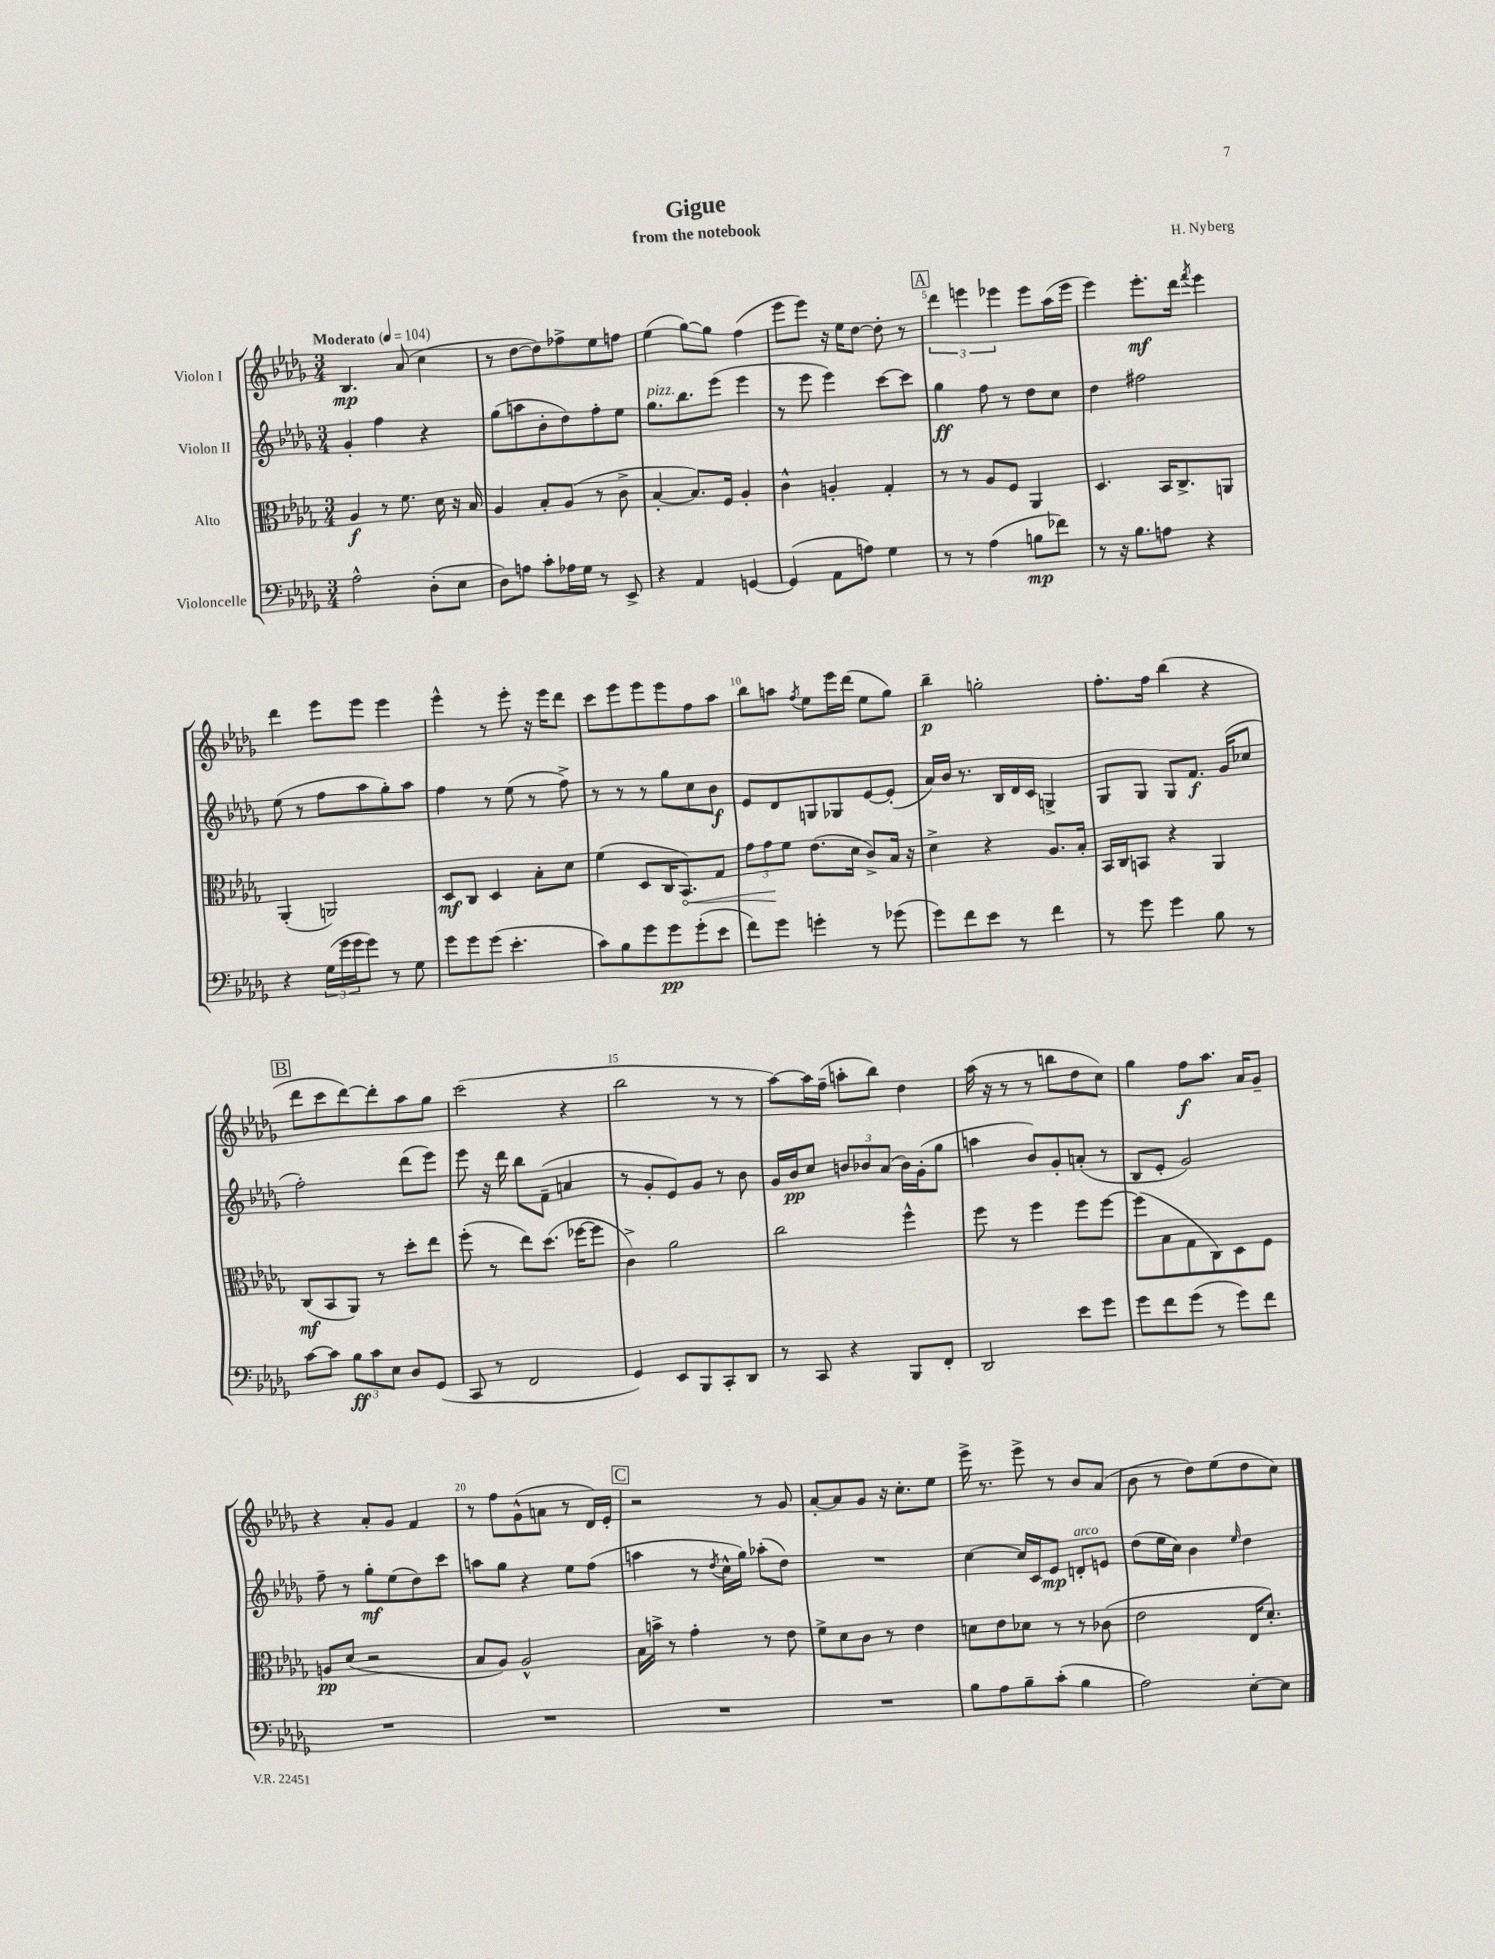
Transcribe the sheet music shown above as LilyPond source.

\header { title = "Gigue" composer = "H. Nyberg" subtitle = "from the notebook" }
<<
\new StaffGroup <<
\new Staff = "s0" \with { instrumentName = "Violon I" } {
    \clef treble \key des \major \numericTimeSignature \time 3/4 \tempo "Moderato" 4 = 104
    bes4.\mp aes'8( c''4 |
    r8 des''8~ des''8) fes''8-> ees''8 f''8 |
    ees''4( ges''8~) ges''8 f''4( |
    ees'''8 ees'''8) r16 ees''16 des''8~ des''8-. r8 |
    \mark \markup { \box "A" } \tuplet 3/2 { des'''4 e'''4 ees'''4 } ees'''8 aes''16( ees'''16 |
    ees'''4) ees'''8.-.\mf des'''16 \acciaccatura { f'''8 } ees'''4 |
    des'''4 ees'''8 ees'''8 ees'''4 |
    ees'''4-^ r8 ees'''8-. r16 ees'''16 des'''8 |
    c'''8 ees'''8 ees'''8 ees'''8 f''8 aes''8 |
    bes''8 a''8 \acciaccatura { f''8 } ees''8 ees'''16 des'''16( ees''8 ges''8) |
    bes''4--\p g''2-. |
    f''8.-. f''16 bes''4( r4 |
    \mark \markup { \box "B" } des'''8 c'''8 des'''8~) des'''8-. aes''8 ges''8 |
    c'''2( r4 |
    bes''2 r8 r8 |
    aes''8~) aes''16 f''16--( a''8-. bes''8) des''4 |
    aes''16( r16 r8 r8 b''8 des''8 c''8) |
    ges''4 f''8\f aes''8. aes'16 ges'8-- |
    r4 aes'8-. ges'8 f'4 |
    r8 f''8 ges'8-^( a'8 r8 des'16) ees'16-. |
    \mark \markup { \box "C" } r2 r8 ges'8 |
    aes'8~-. aes'8 ges'8 r16 c''8.-. ees''8 |
    ees'''16-> r8. ees'''8-> r8 bes'8 aes'8( |
    bes'8 r8 des''8) ees''8( des''8 c''8) \bar "|." |
}
\new Staff = "s1" \with { instrumentName = "Violon II" } {
    \clef treble \key des \major \numericTimeSignature \time 3/4
    ges'4-. f''4 r4 |
    ges''8( a''8 bes'8-. des''8) f''8-. ees''8 |
    ges''8.^\markup { \italic "pizz." } bes''8. ees'''8( ees'''4 |
    r8 ees'''8 ees'''4) c'''8~ c'''8 |
    \mark \markup { \box "A" } ges''4\ff f''8 r8 des''8 c''8 |
    des''4 fis''2 |
    ees''8( r8 f''8 aes''8 ges''8-.) aes''8 |
    f''4 r8 ees''8( r8 f''8->) |
    r8 r8 r8 ges''8 c''8 bes'8\f |
    ees'8 des'8 g8 ges8 ees'8~ ees'8-.( |
    aes'16) bes'16 r8. bes16 des'16 c'16 g4-> |
    ges8 ges8 ges8 f'8.\f ges'16( ces''8 |
    \mark \markup { \box "B" } f''2-.) des'''8( ees'''8) |
    ees'''8 r16 des'''16 bes''8 f'8--( a'4 |
    r8 ges'8-. ees'8) ges'8 r8 bes'8 |
    ges'16 bes'16\pp c''8 \tuplet 3/2 { b'8 bes'8 aes'8( } bes'16) ges'16-.( ges''8 |
    a''4 bes'8) ges'8-. a'8-.( r8 |
    bes8 ees'8-. ges'2) |
    f''8-- r8 ges''8-.\mf ees''8( des''8) c'''8 |
    a''8 ges''8 r4 ees''8 f''8( |
    \mark \markup { \box "C" } a''4 r8 \acciaccatura { des''8 } c''16-^ ges''16) aes''8-.( des''8) |
    R2. |
    c''4~ c''16 c'16 ees'8\mp d'8-.^\markup { \italic "arco" } e'8 |
    des''8( ees''16 c''16) bes'4 \grace { ees''16 } des''4 \bar "|." |
}
\new Staff = "s2" \with { instrumentName = "Alto" } {
    \clef alto \key des \major \numericTimeSignature \time 3/4
    aes4\f r8 f'8. des'16 r16 bes16 |
    aes4 bes8-. aes8( r8 c'8-> |
    bes4~-. bes8.) f16 aes4-. |
    c'4-^ a4-. ges4-. |
    \mark \markup { \box "A" } r8 r8 aes8 f8 aes,4 |
    des4. bes,16 c8.-> a,8 |
    aes,4-.( a,2) |
    des8\mf c8 des4 bes8-. des'8 |
    f'4( des8 c16 \once \override Hairpin.circled-tip = ##t bes,8.\<) ges8 |
    \tuplet 3/2 { ges'8 ges'8\! f'8 } ees'8.( des'16 c'8->) bes16 r16 |
    des'4-> r4 aes8. bes16-. |
    bes,16 c16 b,8 r4 aes,4 |
    \mark \markup { \box "B" } c8\mf( bes,8 aes,8) r8 des''8-. ees''8 |
    f''8-.( r8 ees''8) des''8.( fes''16~ fes''8 |
    c'4->) aes'2 |
    c''2 f''4-^ |
    f''8 r8 f''4 f''8 f''8~ |
    f''8( bes8 ges8 c8) des8 f8 |
    a8\pp des'8( r2 |
    bes8 aes8) aes2-^ |
    \mark \markup { \box "C" } bes16 b'16-> r8 ges'4-. r8 ees'8 |
    f'8-> des'8 c'8 r8 ees'4 |
    d'8 ees'8 des'8 r8 r8 ces'8( |
    ees'2 ees16 des'8.-.) \bar "|." |
}
\new Staff = "s3" \with { instrumentName = "Violoncelle" } {
    \clef bass \key des \major \numericTimeSignature \time 3/4
    aes2-^ des8-.( ees8 |
    des8) a8 c'8-. aes16 ges16 r8 ees,8-> |
    r4 aes,4 g,4~ |
    g,4( aes,8 a8) ges4 |
    \mark \markup { \box "A" } r8 r8 aes4( b8\mp fes'8) |
    r8 r16 bes8. a8 r4 |
    r4 \tuplet 3/2 { ges16( ges'16 ges'16 } ges'8) r8 ges8 |
    ges'8 ges'8 ges'8( ees'4.-. |
    c'8) bes8 ges'8 ges'8\pp ges'8-.( ees'8 |
    f'8) ges'8 g'4-. r8 ges'8( |
    ges'8) f'8 ees'8 r8 f'4 |
    r8 ges'8 ges'4 bes8 r8 |
    \mark \markup { \box "B" } c'8~ c'8 \tuplet 3/2 { bes8\ff c'8 ees8 } des8 ges,8( |
    c,8 r8 f,2 |
    ges,4) ees,8 bes,,8 c,8-. des,8 |
    r8 c,8 r4 bes,,8 f,8-. |
    des,2 ees'8 ges'8 |
    ges'8 f'8 ges'8( r8 ges'8) f'8 |
    R2. |
    R2. |
    \mark \markup { \box "C" } R2. |
    R2. |
    bes8 aes8 bes8-- c'8-.( bes4 |
    aes2) ees8~-. ees8 \bar "|." |
}
>>
>>
\layout { \context { \Score \override BarNumber.break-visibility = ##(#f #t #t) barNumberVisibility = #(every-nth-bar-number-visible 5) } }
